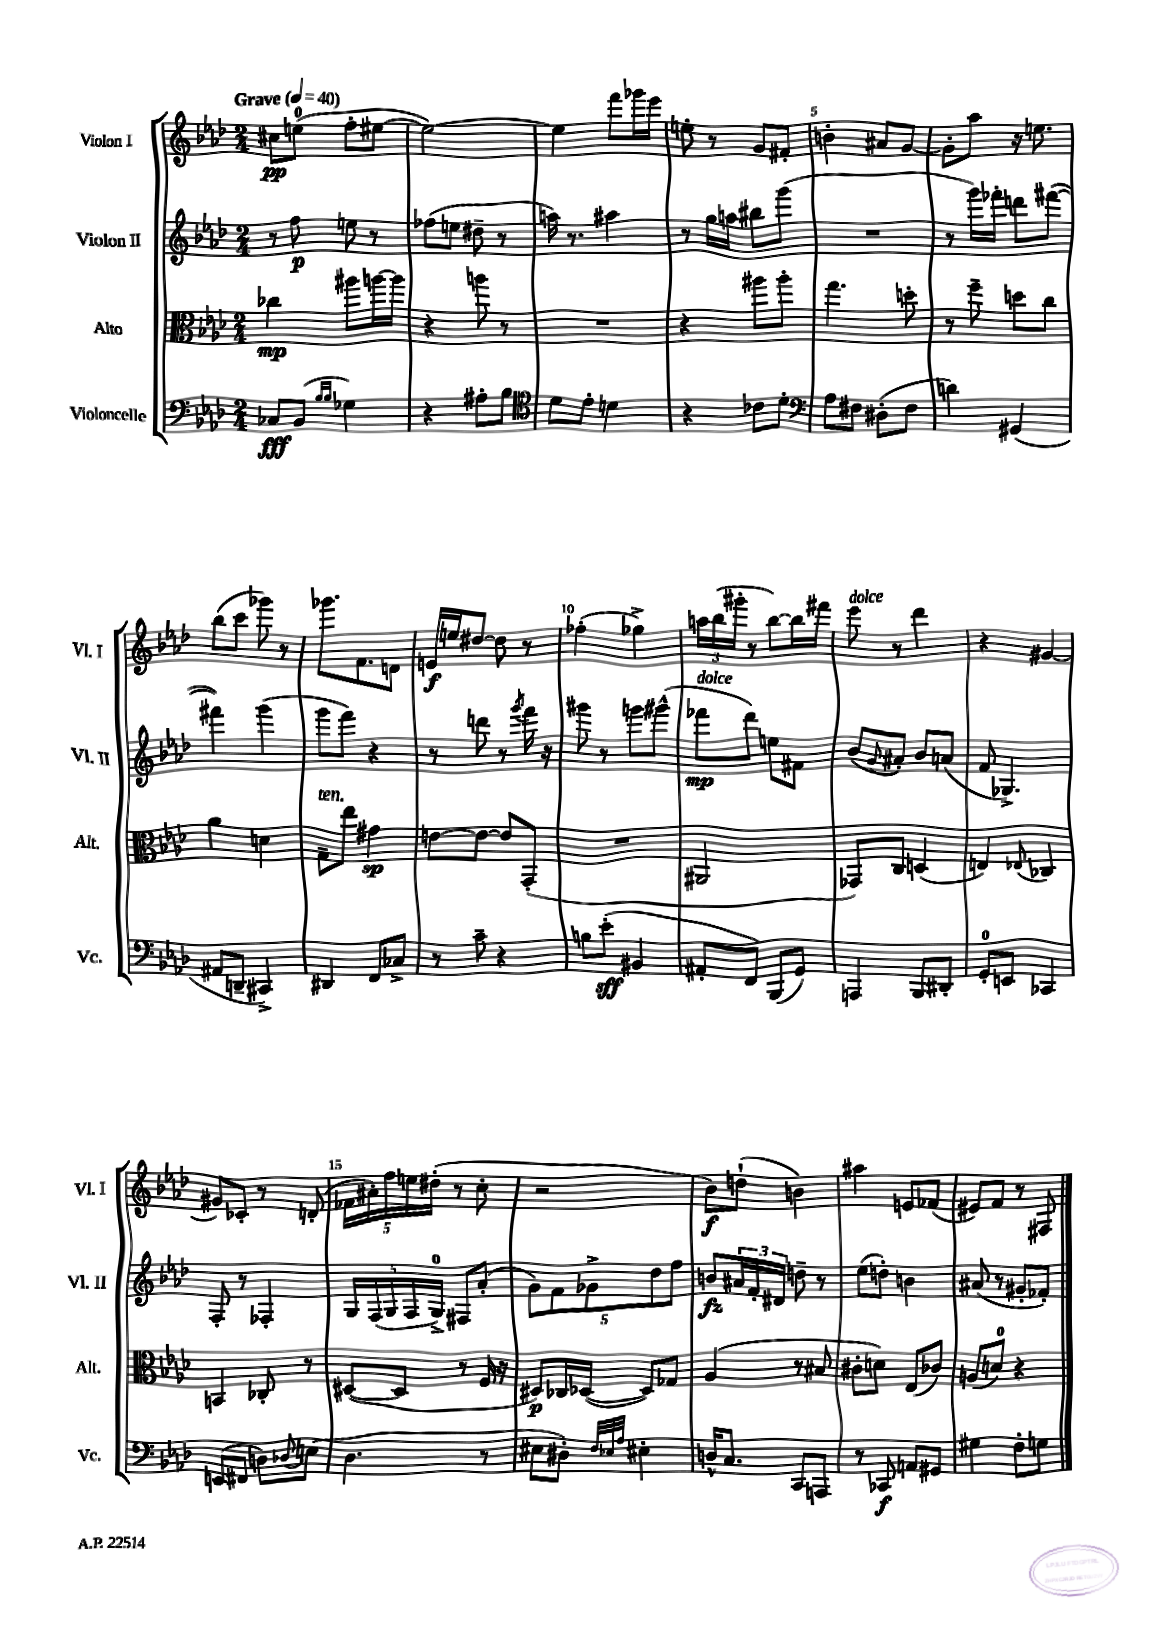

**kern	**dynam	**kern	**dynam	**kern	**dynam	**kern	**dynam
*part4	*part4	*part3	*part3	*part2	*part2	*part1	*part1
*staff4	*staff4	*staff3	*staff3	*staff2	*staff2	*staff1	*staff1
*I"Violoncelle	*	*I"Alto	*	*I"Violon II	*	*I"Violon I	*
*I'Vc.	*	*I'Alt.	*	*I'Vl. II	*	*I'Vl. I	*
*clefF4	*	*clefC3	*	*clefG2	*	*clefG2	*
*k[b-e-a-d-]	*	*k[b-e-a-d-]	*	*k[b-e-a-d-]	*	*k[b-e-a-d-]	*
*M2/4	*	*M2/4	*	*M2/4	*	*M2/4	*
*MM40	*	*MM40	*	*MM40	*	*MM40	*
=1	=1	=1	=1	=1	=1	=1	=1
!	!	!	!	!	!	!LO:TX:a:B:t=Grave	!
8C-X/L	fff	4cc-X\	mp	8r	.	8cc#X\L	pp
(8BB-/J	.	.	.	8ff\	p	(8een\J	.
16qqB-/LL	.	.	.	.	.	.	.
16qqB-/JJ	.	.	.	.	.	.	.
4G-X\)	.	8aa#X\L	.	8een\	.	8ff'\L	.
.	.	[16aan\L	.	8r	.	[8ee#X\J	.
.	.	16aa\JJ]	.	.	.	.	.
=2	=2	=2	=2	=2	=2	=2	=2
4r	.	4r	.	(8ff-X\L	.	2ee#\_)	.
.	.	.	.	8een\J	.	.	.
8A#X'\L	.	8aan\	.	8dd#X~\	.	.	.
8B-\J	.	8r	.	8r	.	.	.
=3	=3	=3	=3	=3	=3	=3	=3
*clefC4	*	*	*	*	*	*	*
8d-\L	.	2r	.	16aan\)	.	4ee#\]	.
.	.	.	.	8.r	.	.	.
8e-'\J	.	.	.	.	.	.	.
4dn\	.	.	.	4aa#X\	.	8fff\L	.
.	.	.	.	.	.	16ggg-X\L	.
.	.	.	.	.	.	16eee-\JJ	.
=4	=4	=4	=4	=4	=4	=4	=4
4r	.	4r	.	8r	.	8een'\	.
.	.	.	.	16gg\LL	.	8r	.
.	.	.	.	16aan\JJ	.	.	.
8c-X\L	.	8aa#X\L	.	8bb#X\L	.	8g/L	.
8d-'\J	.	8aa#'\J	.	(8ggg\J	.	8f#X'/J	.
=5	=5	=5	=5	=5	=5	=5	=5
*clefF4	*	*	*	*	*	*	*
8A-\L	.	4.gg\	.	2r	.	4bn'\	.
8F#X\J	.	.	.	.	.	.	.
(8D#X'\L	.	.	.	.	.	8a#X/L	.
8F#\J	.	8ddn'\	.	.	.	[8g/J	.
=6	=6	=6	=6	=6	=6	=6	=6
4dn\)	.	8r	.	8r	.	8g'\L]	.
.	.	8ff~\	.	16ggg\LL)	.	8aa-\J	.
.	.	.	.	16fff-X'\JJ	.	.	.
(4GG#X/	.	8ddn\L	.	8dddn\L	.	16r	.
.	.	.	.	.	.	8.een\	.
.	.	8cc\J	.	([8fff#X\J	.	.	.
!!LO:LB:g=z
=7	=7	=7	=7	=7	=7	=7	=7
8AA#X/L	.	4a-\	.	4fff#X\])	.	(8bb-\L	.
8DDn~/J	.	.	.	.	.	8ccc\J	.
4CC#X^/)	.	4dn\	.	(4ggg\	.	8ggg-X\)	.
.	.	.	.	.	.	8r	.
=8	=8	=8	=8	=8	=8	=8	=8
!	!	!LO:TX:a:i:t=ten.	!	!	!	!	!
4DD#X/	.	8G~\L	.	8ggg\L	.	8.ggg-X\L	.
.	.	8ee-\J	.	8fff\J)	.	.	.
.	.	.	.	.	.	8.f\	.
8FF/L	.	4g#X\	sp	4r	.	.	.
8C-X^/J	.	.	.	.	.	8dn\J	.
=9	=9	=9	=9	=9	=9	=9	=9
8r	.	[8en\L	.	8r	.	16en/LL	f
.	.	.	.	.	.	16een/J	.
8c~\	.	8e\J_	.	8dddn\	.	[8dd#X/J	.
4r	.	8e/L]	.	8r	.	8dd#\]	.
.	.	.	.	8qggg/	.	.	.
.	.	(8GG'/J	.	16fff\	.	8r	.
.	.	.	.	16r	.	.	.
=10	=10	=10	=10	=10	=10	=10	=10
8Bn\L	.	2r	.	8ggg#X\	.	(4ff-X'\	.
(8e-'\J	sff	.	.	8r	.	.	.
4BB#X/	.	.	.	8gggn\L	.	4gg-X^\)	.
.	.	.	.	(8ggg#X^^\J	.	.	.
=11	=11	=11	=11	=11	=11	=11	=11
!	!	!	!	!LO:TX:a:i:t=dolce	!	!	!
8AA#X'/L	.	2AA#X/	.	8fff-X\L	mp	24aan\LL	.
.	.	.	.	.	.	(24bb-\	.
.	.	.	.	.	.	24ggg#X'\JJ	.
8FF/J)	.	.	.	8ddd-\J)	.	8r	.
(8BBB-/L	.	.	.	8een\L	.	[8bb-\L)	.
8GG/J)	.	.	.	8f#X\J	.	16bb-\L]	.
.	.	.	.	.	.	16fff#X\JJ	.
=12	=12	=12	=12	=12	=12	=12	=12
!	!	!	!	!	!	!LO:TX:a:i:t=dolce	!
4AAAn/	.	8GG-X/L)	.	(8b-/L	.	8eee-\	.
.	.	.	.	8qqg/	.	.	.
.	.	8C/J	.	8a#X'/J)	.	8r	.
8BBB-/L	.	(4Dn/	.	8b-/L	.	4ddd-\	.
8DD#X'/J	.	.	.	(8an/J	.	.	.
=13	=13	=13	=13	=13	=13	=13	=13
8GG'/L	.	4En/)	.	8f/	.	4r	.
8EEn/J	.	.	.	4.G-X^/)	.	.	.
.	.	8qqE-X/	.	.	.	.	.
4CC-X/	.	4C-X/	.	.	.	[4g#X/	.
!!LO:LB:g=z
=14	=14	=14	=14	=14	=14	=14	=14
(8EEn/L	.	4BBn/	.	8F'/	.	8g#X/L]	.
8FF#X/J	.	.	.	8r	.	8c-X'/J	.
8Dn\L)	.	8C-X'/	.	4F-X'/	.	8r	.
8qqD-X/	.	.	.	.	.	.	.
(8En\J	.	8r	.	.	.	(8dn'/	.
=15	=15	=15	=15	=15	=15	=15	=15
4.D-\	.	([8D#X/L	.	20G/LL	.	20f-X\LL	.
.	.	.	.	(20F/	.	20a#X'\)	.
.	.	.	.	20G/	.	20ff\	.
.	.	8D#/J]	.	.	.	.	.
.	.	.	.	20F/	.	20een\	.
.	.	.	.	20G^/JJ)	.	(20dd#X'\JJ	.
.	.	8r	.	8F#X/L	.	8r	.
8r	.	16F/	.	(8a-'/J	.	8cc'\	.
.	.	16r	.	.	.	.	.
=16	=16	=16	=16	=16	=16	=16	=16
8E#X\L	.	8D#X/L)	p	10g\L)	.	2r	.
.	.	.	.	10f\	.	.	.
8D#X'\J)	.	16C-X/L	.	.	.	.	.
.	.	([16D-X/JJ	.	.	.	.	.
.	.	.	.	10g-X^\	.	.	.
32qqF/LLL	.	.	.	.	.	.	.
32qqE-X/	.	.	.	.	.	.	.
32qqA-/JJJ	.	.	.	.	.	.	.
4E#X'\	.	8D-/L])	.	.	.	.	.
.	.	.	.	10dd-\	.	.	.
.	.	8G-X/J	.	.	.	.	.
.	.	.	.	10ff\J	.	.	.
=17	=17	=17	=17	=17	=17	=17	=17
16Dn^^/KL	.	(4A-/	.	8bn/L	fz	8b-\L)	f
8.C/J	.	.	.	.	.	.	.
.	.	.	.	24a#X/L	.	(8ddn`\J	.
.	.	.	.	24f'/	.	.	.
.	.	.	.	24d#X/JJ	.	.	.
8CC/L	.	8r	.	8ddn~\	.	4bn\)	.
8AAAn/J	.	8B#X/	.	8r	.	.	.
=18	=18	=18	=18	=18	=18	=18	=18
8r	.	8c#X'\L	.	(8ee-\L	.	4aa#X\	.
8CC-X/	f	8dn\J)	.	8ddn'\J)	.	.	.
8AAn/L	.	(8E-/L	.	4bn\	.	8en/L	.
8GG#X/J	.	8c-X/J)	.	.	.	(8f-X/J	.
=19	=19	=19	=19	=19	=19	=19	=19
4G#X\	.	(8An/L	.	(8a#X/	.	8e#X/L)	.
.	.	8dn/J)	.	8r	.	8f/J	.
8F'\L	.	4r	.	8g#X'/L	.	8r	.
8Gn\J	.	.	.	8f-X'/J)	.	8F#X/	.
==	==	==	==	==	==	==	==
*-	*-	*-	*-	*-	*-	*-	*-
